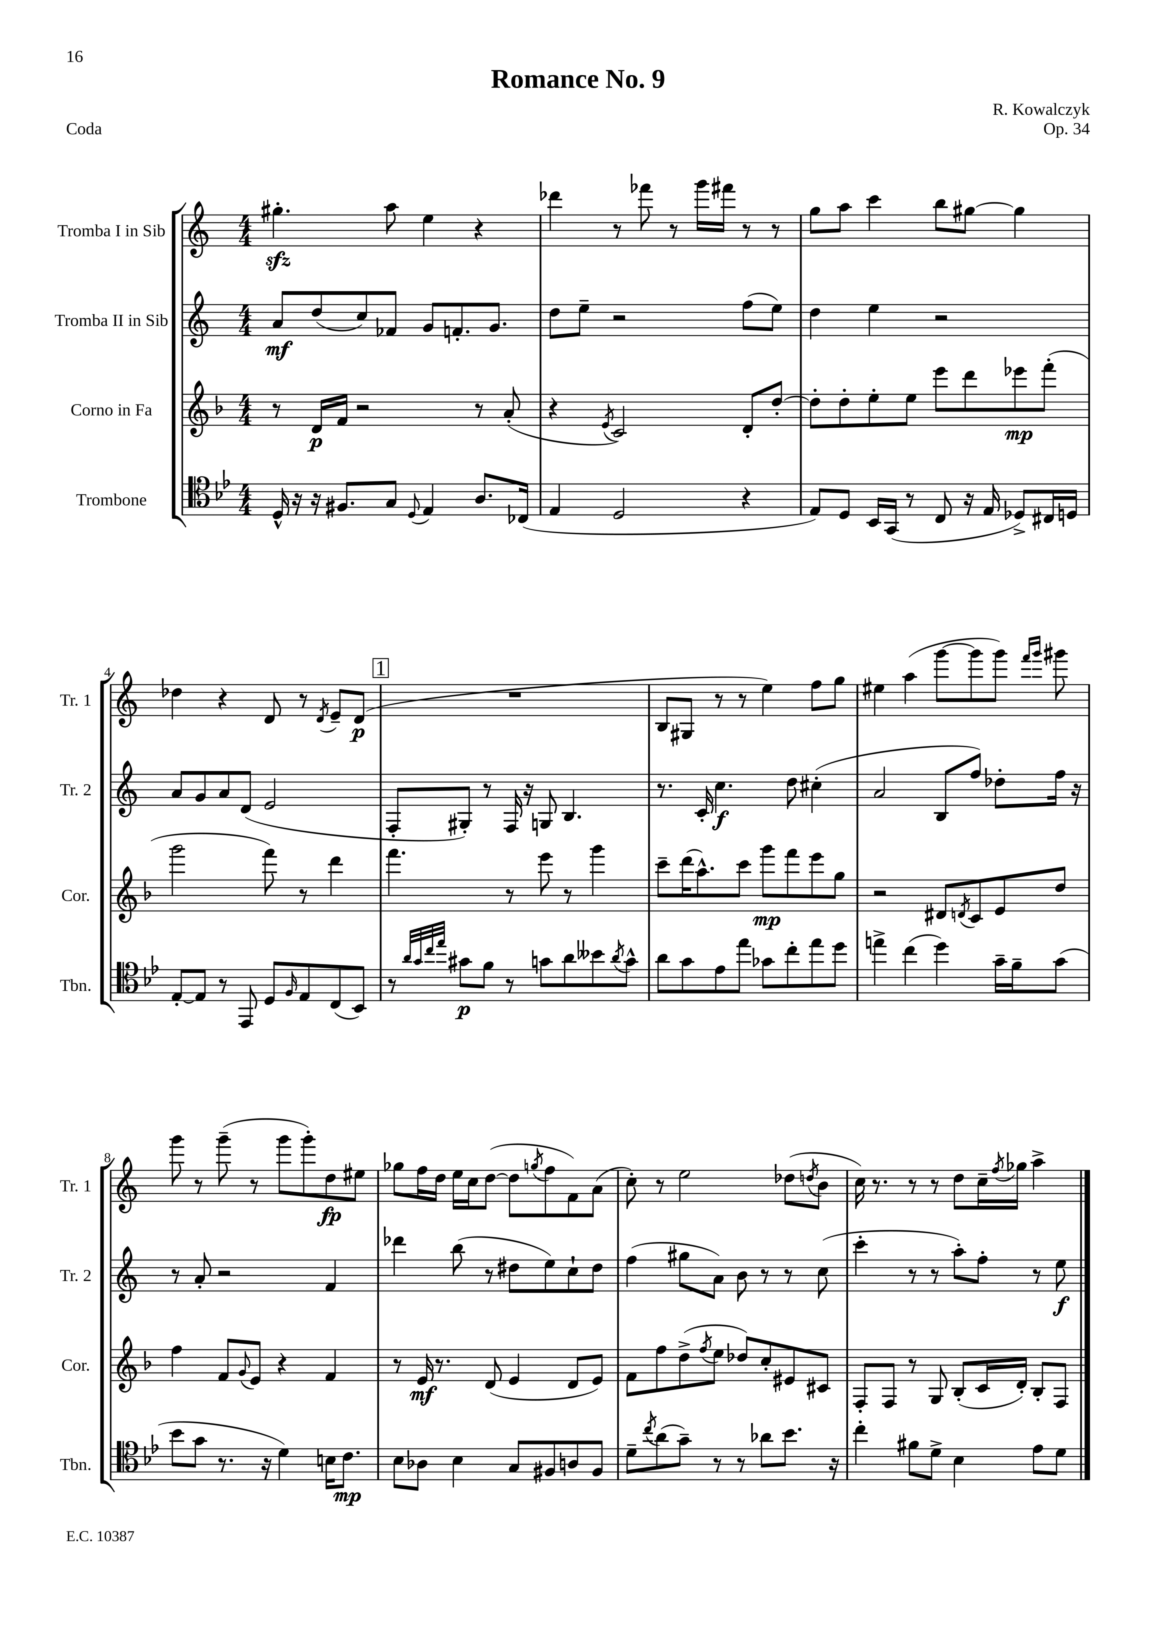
\header { title = "Romance No. 9" composer = "R. Kowalczyk" opus = "Op. 34" piece = "Coda" }
<<
\new StaffGroup <<
\new Staff = "s0" \with { instrumentName = "Tromba I in Sib" shortInstrumentName = "Tr. 1" } {
    \clef treble \key c \major \numericTimeSignature \time 4/4
    gis''4.-.\sfz a''8 e''4 r4 |
    des'''4 r8 fes'''8 r8 g'''16 fis'''16 r8 r8 |
    g''8 a''8 c'''4 b''8 gis''8~ gis''4 |
    des''4 r4 d'8 r8 \acciaccatura { d'8 } e'8-- d'8\p( |
    \mark \markup { \box "1" } R1 |
    b8 gis8 r8 r8 e''4) f''8 g''8 |
    eis''4 a''4( g'''8~ g'''8 g'''8) \grace { f'''16 g'''16 } gis'''8 |
    g'''8 r8 g'''8--( r8 g'''8 g'''8-.) d''8\fp eis''8 |
    ges''8 f''16 d''16 e''16 c''16 d''8~( d''8 \acciaccatura { g''8 } f''8 f'8) a'8( |
    c''8-.) r8 e''2 des''8( \acciaccatura { d''8 } b'8 |
    c''16) r8. r8 r8 d''8 c''16-- \acciaccatura { f''8 } ges''16 a''4-> \bar "|." |
}
\new Staff = "s1" \with { instrumentName = "Tromba II in Sib" shortInstrumentName = "Tr. 2" } {
    \clef treble \key c \major \numericTimeSignature \time 4/4
    a'8\mf d''8( c''8) fes'8 g'8 f'8.-. g'8. |
    d''8 e''8-- r2 f''8( e''8) |
    d''4 e''4 r2 |
    a'8 g'8 a'8 d'8( e'2 |
    \mark \markup { \box "1" } f8-. gis8-.) r8 f16 r16 g8 b4. |
    r8. c'16-. c''4.\f d''8 cis''4-.( |
    a'2 b8 f''8) des''8-. f''16 r16 |
    r8 a'8-. r2 f'4 |
    des'''4 b''8( r8 dis''8 e''8) c''8-! dis''8 |
    f''4( gis''8 a'8) b'8 r8 r8 c''8( |
    c'''4-. r8 r8 a''8-.) f''8-. r8 e''8\f \bar "|." |
}
\new Staff = "s2" \with { instrumentName = "Corno in Fa" shortInstrumentName = "Cor." } {
    \clef treble \key f \major \numericTimeSignature \time 4/4
    r8 d'16\p f'16 r2 r8 a'8-.( |
    r4 \acciaccatura { e'8 } c'2) d'8-. d''8~-. |
    d''8-. d''8-. e''8-. e''8 e'''8 d'''8 ees'''8\mp f'''8-.( |
    g'''2 f'''8) r8 d'''4 |
    \mark \markup { \box "1" } f'''4. r8 e'''8 r8 g'''4 |
    c'''8-- d'''16( a''8.-^) c'''8 g'''8\mp f'''8 e'''8 g''8 |
    r2 dis'8 \acciaccatura { d'8 } c'8 e'8 d''8 |
    f''4 f'8 \appoggiatura { g'8 } e'8 r4 f'4 |
    r8 e'16\mf r8. d'8( e'4 d'8 e'8) |
    f'8 f''8 d''8->( \acciaccatura { f''8 } e''8 des''8) c''8-. eis'8 cis'8 |
    f8-. f8 r8 g8 bes8-.( c'16 d'16-.) bes8-. f8 \bar "|." |
}
\new Staff = "s3" \with { instrumentName = "Trombone" shortInstrumentName = "Tbn." } {
    \clef tenor \key bes \major \numericTimeSignature \time 4/4
    d16-^ r16 r16 fis8. g8 \appoggiatura { d8 } ees4 a8. ces16( |
    ees4 d2 r4 |
    ees8) d8 bes,16 g,16( r8 c8 r16 ees16 des8->) cis16 d16 |
    ees8~-. ees8 r8 ees,8 d8 \grace { f16 } ees8 c8( bes,8) |
    \mark \markup { \box "1" } r8 \grace { a'32 g'32 c''32 ees''32 } gis'8\p f'8 r8 g'8 a'8 beses'8 \acciaccatura { a'8 } g'8-^ |
    a'8 g'8 ees'8 ees''8 ges'8 c''8-. ees''8 d''8 |
    e''4-> c''4( d''4) g'16-- f'16-- g'8( |
    bes'8 g'8 r8. r16 d'4) b16 c'8.\mp |
    bes8 aes8 bes4 g8 fis8 a8 fis8 |
    d'8-- \acciaccatura { c''8 } a'8( g'8--) r8 r8 aes'8 bes'8. r16 |
    c''4-. fis'8 d'8-> bes4 ees'8 d'8 \bar "|." |
}
>>
>>
